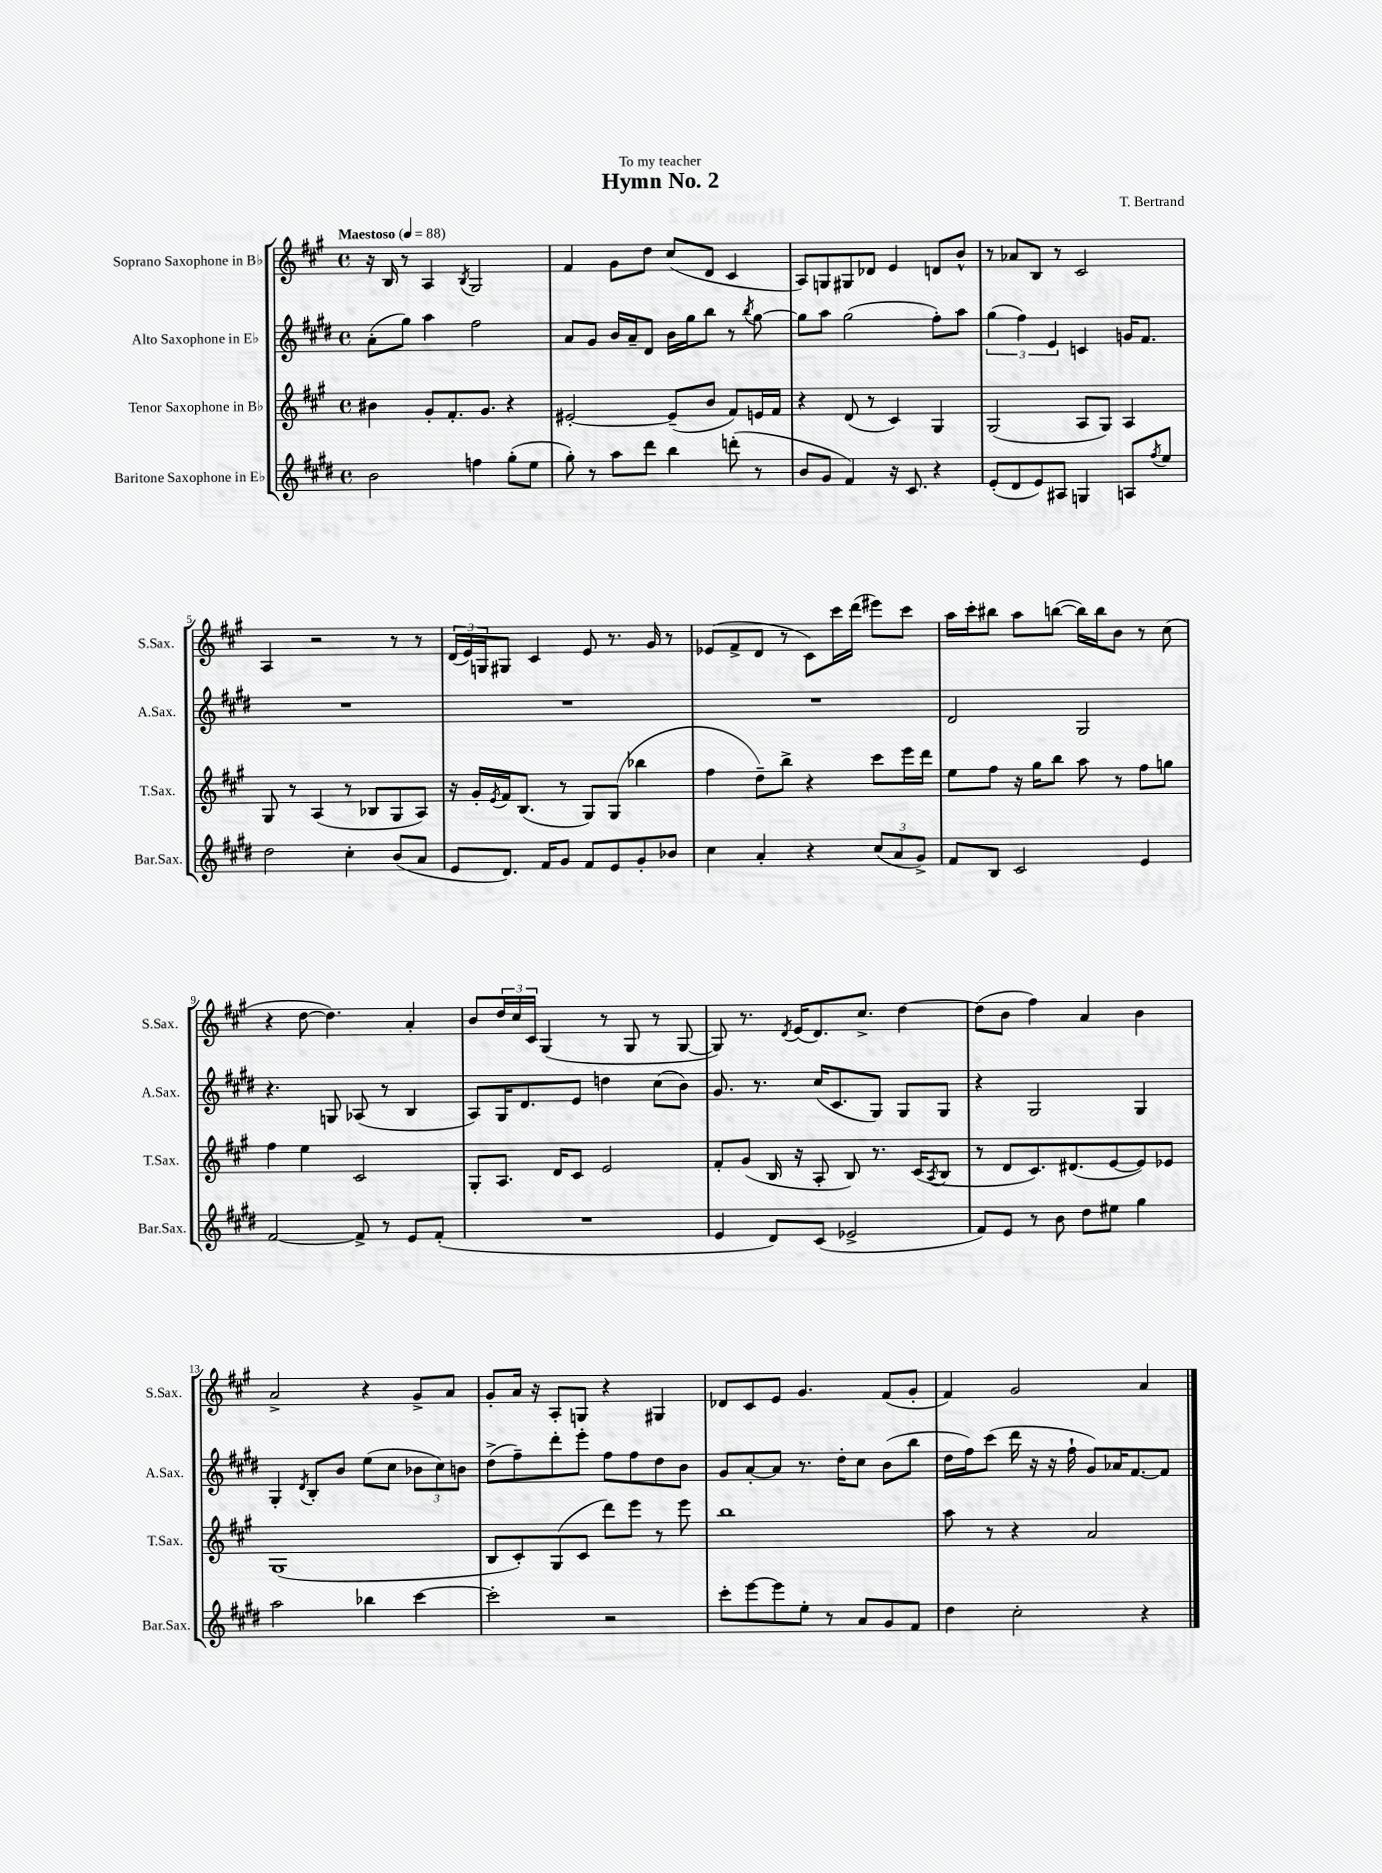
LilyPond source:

\header { title = "Hymn No. 2" composer = "T. Bertrand" dedication = "To my teacher" }
<<
\new StaffGroup <<
\new Staff = "s0" \with { instrumentName = "Soprano Saxophone in Bb" shortInstrumentName = "S.Sax." } {
    \clef treble \key a \major \defaultTimeSignature \time 4/4 \tempo "Maestoso" 4 = 88
    r16 b16 r8 a4 \acciaccatura { b8 } gis2 |
    fis'4 gis'8 d''8 cis''8( d'8 cis'4 |
    a8) g8 gis8 des'8 e'4 d'8 b'8-^ |
    r8 aes'8 b8 r8 cis'2 |
    a4 r2 r8 r8 |
    \tuplet 3/2 { d'16( e'16) g16 } gis8 cis'4 e'8 r8. gis'16 r8 |
    ees'8( fis'8-> d'8 r8 cis'8) cis'''16 d'''16( eis'''8) cis'''8 |
    a''16 cis'''16-. bis''8 a''8 b''8~( b''16) b''16 b'8 r8 cis''8( |
    r4 d''8~ d''4.) a'4-. |
    b'8 \tuplet 3/2 { d''16 cis''16 cis'16 } gis4( r8 gis8 r8 gis8~ |
    gis8) r8. \acciaccatura { d'8 } e'16( d'8.) cis''8.-> d''4~ |
    d''8( b'8 fis''4) a'4 b'4 |
    a'2-> r4 gis'8-> a'8 |
    gis'8-. a'16 r16 a8-. g8 r4 gis4 |
    des'8 cis'8 e'8 gis'4. fis'8( gis'8-. |
    fis'4) gis'2 a'4 \bar "|." |
}
\new Staff = "s1" \with { instrumentName = "Alto Saxophone in Eb" shortInstrumentName = "A.Sax." } {
    \clef treble \key e \major \defaultTimeSignature \time 4/4
    a'8-.( gis''8) a''4 fis''2 |
    a'8 gis'8 b'16 a'16-- dis'8 b'16 gis''16 b''8 r8 \acciaccatura { b''8 } gis''8~ |
    gis''8 a''8 gis''2( fis''8-.) a''8 |
    \tuplet 3/2 { gis''4( fis''4) e'4 } c'4 g'16 fis'8. |
    R1 |
    R1 |
    R1 |
    dis'2 gis2 |
    r4. g8 aes8( r8 b4 |
    a8) gis16 dis'8. e'8 d''4 cis''8( b'8) |
    gis'8. r8. cis''16( cis'8. gis8) gis8 gis8 |
    r4 gis2 gis4 |
    gis4-. \acciaccatura { dis'8 } b8-. b'8 e''8( cis''8 \tuplet 3/2 { bes'8 cis''8) b'8 } |
    dis''8->( fis''8--) dis'''8-. e'''8-. fis''8 fis''8 dis''8 b'8 |
    gis'8 a'8~-. a'8 r8. dis''16-. cis''8 b'8( b''8 |
    dis''16 fis''16) cis'''8( dis'''16 r16 r16 fis''16-! gis'8) aes'16 fis'8.~ fis'8 \bar "|." |
}
\new Staff = "s2" \with { instrumentName = "Tenor Saxophone in Bb" shortInstrumentName = "T.Sax." } {
    \clef treble \key a \major \defaultTimeSignature \time 4/4
    bis'4 gis'8-. fis'8.-. gis'8. r4 |
    eis'2~-. eis'8--( b'8 fis'8) e'16 fis'16 |
    r4 d'8( r8 cis'4) gis4 |
    gis2( a8 gis8) a4 |
    gis8 r8 a4( r8 bes8 gis8 a8) |
    r16 gis'16-. \acciaccatura { e'8 } fis'16 b8.( r8 gis8) gis8( bes''4 |
    fis''4 d''8--) b''8-> r4 cis'''8 e'''16 d'''16 |
    e''8 fis''8 r16 gis''16 b''8 a''8 r8 fis''8 g''8 |
    fis''4 e''4 cis'2 |
    gis8-. a8. d'16 cis'8 e'2 |
    fis'8-. gis'8( b16 r16 a8-. b8) r8. cis'16( \acciaccatura { a8 } b8 |
    r8 d'8 cis'8.) dis'8.( e'8~ e'8) ees'8 |
    gis1( |
    b8 cis'8-.) gis8( cis'8 d'''8) e'''8 r8 e'''8 |
    b''1 |
    a''8 r8 r4 a'2 \bar "|." |
}
\new Staff = "s3" \with { instrumentName = "Baritone Saxophone in Eb" shortInstrumentName = "Bar.Sax." } {
    \clef treble \key e \major \defaultTimeSignature \time 4/4
    b'2 f''4 gis''8-.( e''8 |
    gis''8-.) r8 a''8 dis'''8 b''4 d'''8-.( r8 |
    b'8 gis'8 fis'4) r16 cis'8. r4 |
    e'8-.( dis'8 e'8) ais8 g4 a8 \acciaccatura { fis''8 } e''8 |
    dis''2 cis''4-. b'8( a'8 |
    e'8 dis'8.) fis'16 gis'8 fis'8 e'8 gis'8-. bes'8 |
    cis''4 a'4-. r4 \tuplet 3/2 { cis''8( a'8 gis'8->) } |
    fis'8 b8 cis'2 e'4 |
    fis'2~ fis'8-> r8 e'8 fis'8-.( |
    R1 |
    e'4 dis'8) cis'8( ees'2-> |
    fis'8) e'8 r8 b'8 dis''8 eis''8 gis''4 |
    a''2 bes''4 cis'''4~ |
    cis'''2-. r2 |
    cis'''8-. e'''8~ e'''8 e''8-. r8 a'8 gis'8 fis'8 |
    dis''4 cis''2-. r4 \bar "|." |
}
>>
>>
